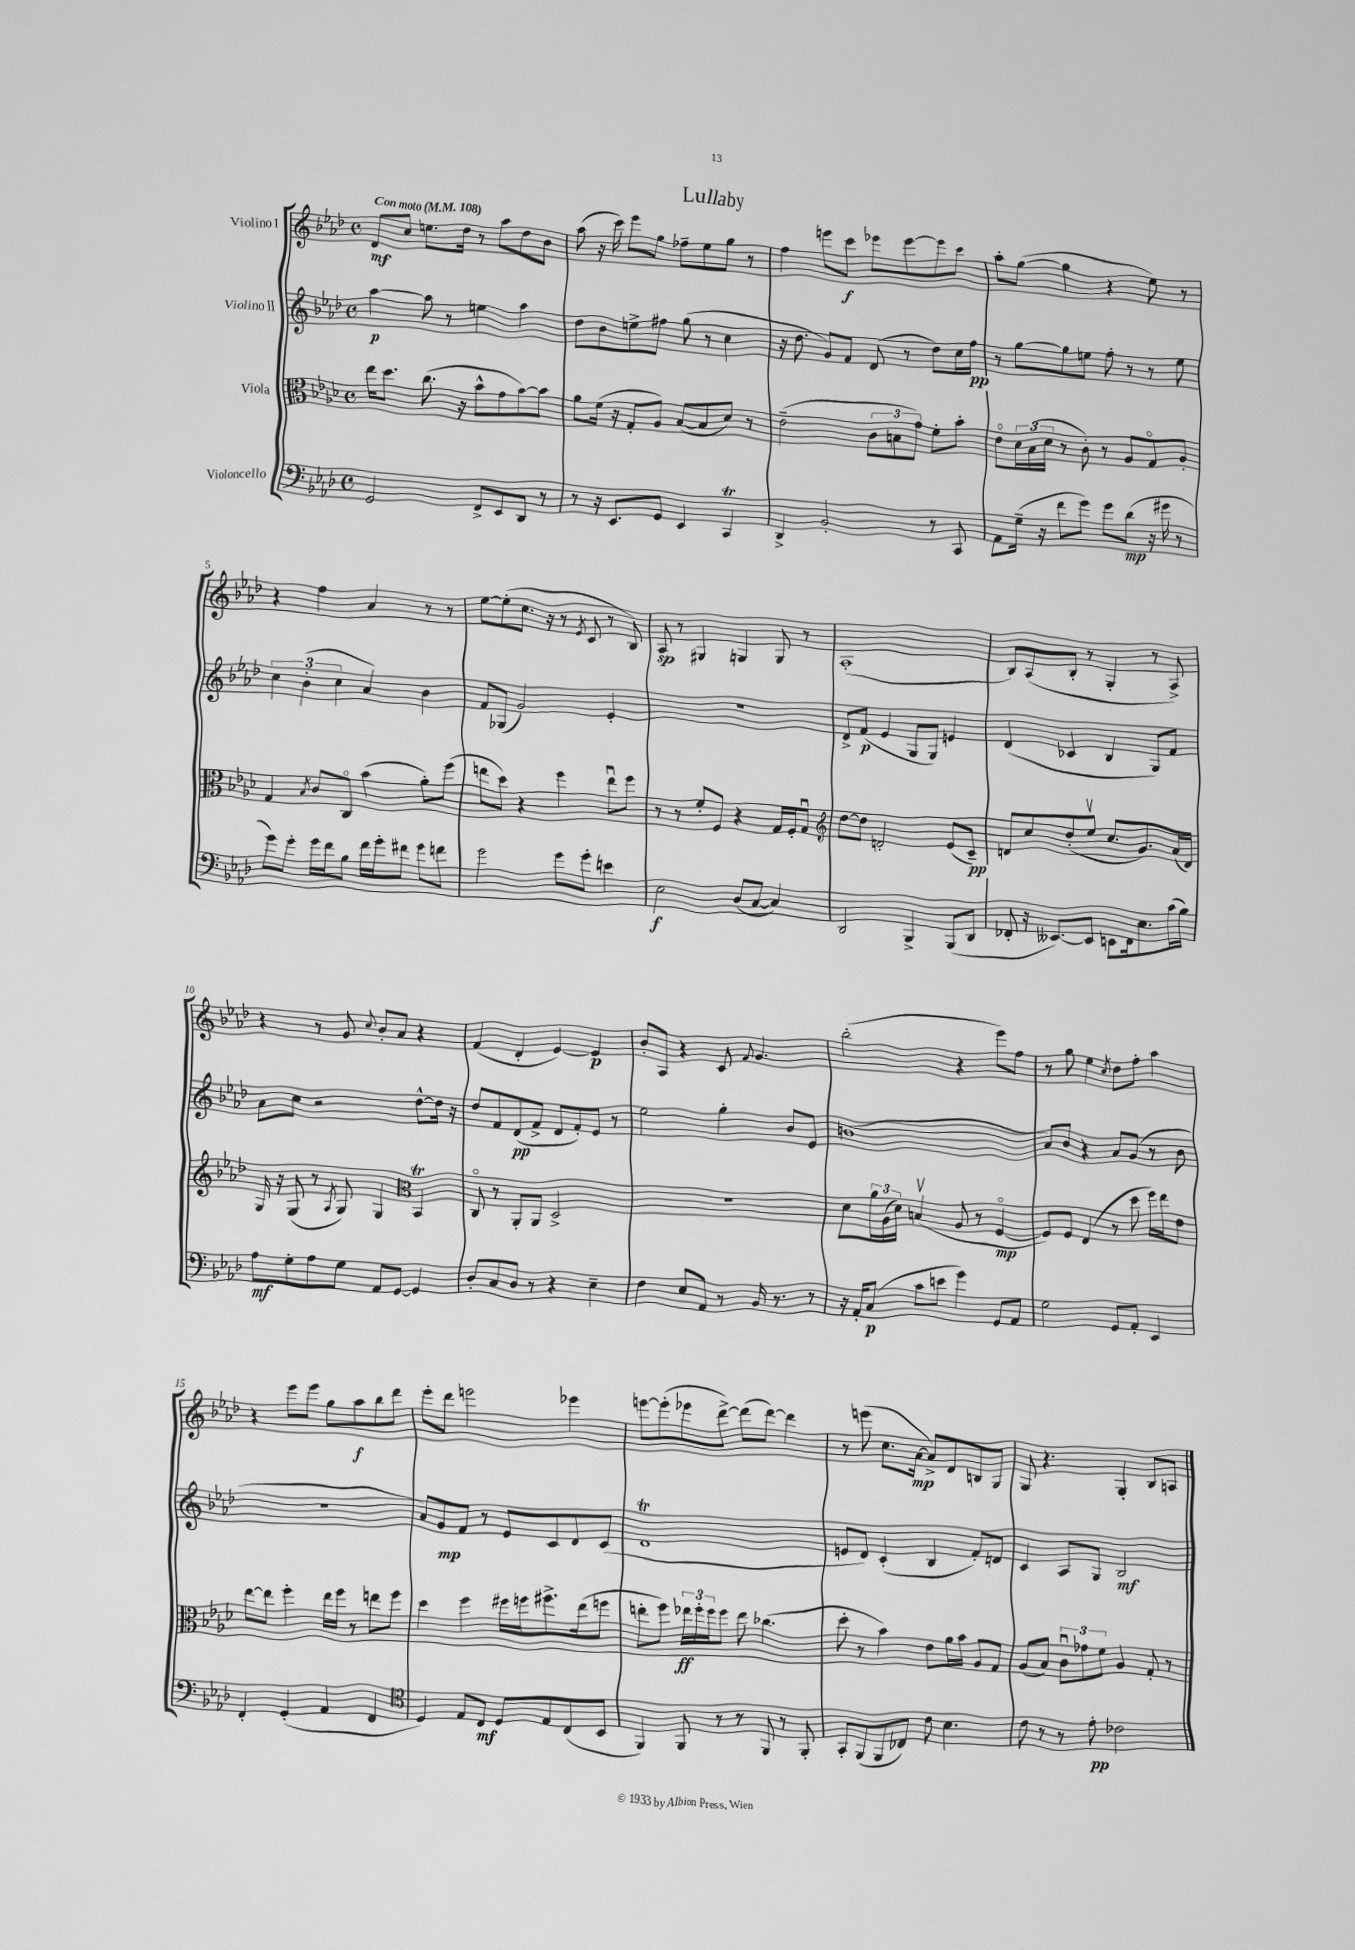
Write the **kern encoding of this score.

**kern	**dynam	**kern	**dynam	**kern	**dynam	**kern	**dynam
*part4	*part4	*part3	*part3	*part2	*part2	*part1	*part1
*staff4	*staff4	*staff3	*staff3	*staff2	*staff2	*staff1	*staff1
*I"Violoncello	*	*I"Viola	*	*I"Violino II	*	*I"Violino I	*
*clefF4	*	*clefC3	*	*clefG2	*	*clefG2	*
*k[b-e-a-d-]	*	*k[b-e-a-d-]	*	*k[b-e-a-d-]	*	*k[b-e-a-d-]	*
*M4/4	*	*M4/4	*	*M4/4	*	*M4/4	*
*met(c)	*	*met(c)	*	*met(c)	*	*met(c)	*
*MM108	*	*MM108	*	*MM108	*	*MM108	*
=1	=1	=1	=1	=1	=1	=1	=1
!	!	!	!	!	!	!LO:TX:a:B:t=Con moto	!
2GG/	.	16ee-\KL	.	[4aa-\	p	8d-/L	mf
.	.	8.dd-\J	.	.	.	.	.
.	.	.	.	.	.	8cc/J	.
.	.	(8.cc\	.	8aa-\]	.	8.een\L	.
.	.	.	.	8r	.	.	.
.	.	16r	.	.	.	16dd-\Jk	.
8FF^/L	.	8b-^^\L	.	4een\	.	8r	.
8EE-/	.	8g\	.	.	.	8aa-\L	.
8DD-/J	.	[8b-\)	.	4aa-\	.	8dd-\	.
8r	.	8b-\J]	.	.	.	8b-\J	.
=2	=2	=2	=2	=2	=2	=2	=2
8r	.	8a-\L	.	8dd-\L	.	(8aa-\	.
16r	.	(16f\Jk	.	8b-\	.	16r	.
8.EE-/L	.	16r	.	.	.	16ccc\)	.
.	.	8G'/L	.	8een^\	.	8eee-\L	.
8GG/J	.	8A-/J)	.	8ff#X\J	.	8gg\J	.
4EE-/	.	([8B-/L	.	(8gg\	.	8ff-X~\L	.
.	.	8B-/]	.	8r	.	8ee-\	.
4CCt/	.	8d-/J)	.	4cc\	.	8gg\J	.
.	.	8r	.	.	.	8r	.
=3	=3	=3	=3	=3	=3	=3	=3
4DD-^/	.	(2e-~\	.	16r	.	4ff\	.
.	.	.	.	8.dd-\	.	.	.
2BB-'/	.	.	.	8g/L)	.	8eeen\L	.
.	.	.	.	8f/J	.	8ccc\J	f
.	.	12c\L	.	(8d-/	.	8eee-X\L	.
.	.	12Bn\	.	.	.	.	.
.	.	.	.	8r	.	[8eee-\	.
.	.	12g\J)	.	.	.	.	.
8r	.	8f'\L	.	8dd-\L)	.	8eee-\]	.
8CC/	.	8b-'\J	.	16cc\L	.	8ccc\J	.
.	.	.	.	16ff\JJ	pp	.	.
=4	=4	=4	=4	=4	=4	=4	=4
8AA-\L	.	8e-\L	.	8r	.	8aa-'\L	.
(16G~\Jk	.	24d-\L	.	[8gg\L	.	([8gg\J	.
.	.	(24B-\	.	.	.	.	.
16r	.	.	.	.	.	.	.
.	.	24d-\JJ	.	.	.	.	.
8f\L	.	8r	.	8gg\]	.	4gg\]	.
8g\J)	.	8c'\)	.	8een\J	.	.	.
8g\L	.	8r	.	8ff'\	.	4r	.
(8d-\J	mp	8A-/L	.	8r	.	.	.
16r	.	8G/	.	8r	.	8ee-\)	.
16g#X\	.	.	.	.	.	.	.
8r	.	8A-'/J	.	8ee\	.	8r	.
!!LO:LB:g=z
=5	=5	=5	=5	=5	=5	=5	=5
8g\L)	.	4G/	.	6cc\	.	4r	.
8g'\J	.	.	.	.	.	.	.
.	.	.	.	(6b-'\	.	.	.
.	.	8qB-/	.	.	.	.	.
16g\LL	.	8c/L	.	.	.	4ff\	.
16f\J	.	.	.	.	.	.	.
.	.	.	.	6cc\	.	.	.
8B-\J	.	8C/J	.	.	.	.	.
16f\LL	.	(4b-\	.	4a-/)	.	4a-/	.
16g'\J	.	.	.	.	.	.	.
8f#X\J	.	.	.	.	.	.	.
8g\L	.	8a-'\L)	.	4b-\	.	8r	.
8fn\J	.	(8ff\J	.	.	.	8r	.
=6	=6	=6	=6	=6	=6	=6	=6
2g\	.	8een\L	.	8f/L	.	[8ee-\L	.
.	.	8dd-\J)	.	(8G-X/J	.	(8ee-'\]	.
.	.	4r	.	2g/)	.	8.cc\J	.
.	.	.	.	.	.	16r	.
8g\L	.	4ff\	.	.	.	8r	.
.	.	.	.	.	.	8qe-/	.
8g'\J	.	.	.	.	.	8c/	.
4en\	.	8eeu\L	.	4e-'/	.	8r	.
.	.	8ff\J	.	.	.	8B-/)	.
=7	=7	=7	=7	=7	=7	=7	=7
2E-\	f	8r	.	1r	.	8A-/	sp
.	.	8r	.	.	.	8r	.
.	.	8f'/L	.	.	.	4G#X/	.
.	.	8F/J	.	.	.	.	.
(8D-/L	.	4r	.	.	.	4Gn/	.
[8C/J	.	.	.	.	.	.	.
4C/])	.	16G/LL	.	.	.	8G/	.
.	.	16F'/J	.	.	.	.	.
.	.	8Gu/J	.	.	.	8r	.
=8	=8	=8	=8	=8	=8	=8	=8
*	*	*clefG2	*	*	*	*	*
2DD-/	.	[8dd-\L	.	8d-^/L	.	(1A-'	.
.	.	8dd-\J]	.	(8f/J	p	.	.
.	.	2dn'/	.	4e-/	.	.	.
4BBB-^/	.	.	.	8G/L	.	.	.
.	.	.	.	8G/J)	.	.	.
(8BBB-/L	.	(8e-/L	.	4en/	.	.	.
8DD-/J	.	8c~/J)	pp	.	.	.	.
=9	=9	=9	=9	=9	=9	=9	=9
8FF-X'/	.	8dn/L	.	(4d-/	.	8B-/L)	.
16r	.	8cc/	.	.	.	(8A-/	.
[8.EE--X/L)	.	.	.	.	.	.	.
.	.	(8dd-'/	.	4c-X/	.	8B-'/J	.
8EE--/J]	.	8ee-v/J	.	.	.	8r	.
8EEn\L	.	8.cc/L	.	4B-/	.	4G'/	.
16FF-\k	.	.	.	.	.	.	.
8.E-\	.	8.g/)	.	.	.	.	.
.	.	.	.	8G/L)	.	8r	.
(16c\L	.	(16a-/L	.	8f/J	.	8A-^/)	.
16B-\JJ)	.	16d/JJ)	.	.	.	.	.
!!LO:LB:g=z
=10	=10	=10	=10	=10	=10	=10	=10
8A-\L	mf	16G/	.	8a-\L	.	4r	.
.	.	16r	.	.	.	.	.
8G'\	.	(8G/	.	8cc\J	.	.	.
8A-\	.	8r	.	2r	.	8r	.
.	.	8qA-/	.	.	.	.	.
8G\J	.	8G/)	.	.	.	8g/	.
.	.	.	.	.	.	8qqcc/	.
8AA-/L	.	4G/	.	.	.	8b-'/L	.
[8GG/J	.	.	.	.	.	8a-/J	.
*	*	*clefC3	*	*	*	*	*
4GG/]	.	4BB-T/	.	[8dd-^^\L	.	4r	.
.	.	.	.	16dd-\Jk]	.	.	.
.	.	.	.	16r	.	.	.
=11	=11	=11	=11	=11	=11	=11	=11
8D-'/L	.	8C/	.	8dd-/L	.	(4f/	.
8C/	.	8r	.	8f/	.	.	.
8D-/J	.	8AA-'/L	.	(8d-/	pp	4d-'/	.
8r	.	8AA-/J	.	8f^/J	.	.	.
4r	.	2D-^/	.	8d-/L	.	[4e-/)	.
.	.	.	.	8f'/)	.	.	.
4E-~\	.	.	.	8e-/J	.	4e-/]	p
.	.	.	.	8r	.	.	.
=12	=12	=12	=12	=12	=12	=12	=12
4F\	.	1r	.	2ee-\	.	8b-'/L	.
.	.	.	.	.	.	8A-/J	.
8E-/L	.	.	.	.	.	4r	.
8AA-/J	.	.	.	.	.	.	.
8r	.	.	.	4gg'\	.	8c/	.
.	.	.	.	.	.	8qqf/	.
16BB-/	.	.	.	.	.	4.g/	.
8.r	.	.	.	.	.	.	.
.	.	.	.	8b-/L	.	.	.
8r	.	.	.	8e-/J	.	.	.
=13	=13	=13	=13	=13	=13	=13	=13
16r	.	8d-\L	.	(1bn	.	(2bb-'\	.
16AA-'/KL	.	.	.	.	.	.	.
(8C/J	p	24a-\L	.	.	.	.	.
.	.	(24A-\	.	.	.	.	.
.	.	24d-\JJ)	.	.	.	.	.
8c\L	.	(4Bnv/	.	.	.	.	.
8en\J	.	.	.	.	.	.	.
4g\)	.	8A-/	.	.	.	4r	.
.	.	8r	.	.	.	.	.
8GG/L	.	[4F/	mp	.	.	8eee-\L)	.
8AA-/J	.	.	.	.	.	8ff\J	.
=14	=14	=14	=14	=14	=14	=14	=14
2G\	.	8F/L])	.	8a-/L)	.	8r	.
.	.	8F/J	.	8b-/J	.	8gg\	.
.	.	(4E-/	.	4r	.	4ee-\	.
.	.	.	.	.	.	8qcc/	.
8GG/L	.	8r	.	8a-/L	.	8dd-\L	.
8AA-'/J	.	8dd-\	.	(8g/J	.	8ff'\J	.
4EE-/	.	16ff\LL)	.	8r	.	4aa-\	.
.	.	16ee-\J	.	.	.	.	.
.	.	8e-\J	.	8b-\	.	.	.
!!LO:LB:g=z
=15	=15	=15	=15	=15	=15	=15	=15
4FF'/	.	[8ee-\L	.	1r	.	4r	.
.	.	8ee-\J]	.	.	.	.	.
(4GG'/	.	4ff'\	.	.	.	8eee-\L	.
.	.	.	.	.	.	8eee-\J	.
4AA-/	.	16ee-\LL	.	.	.	8gg\L	.
.	.	16ff\JJ	.	.	.	.	.
.	.	8r	.	.	.	8aa-\	f
4FF/	.	8een\L	.	.	.	8bb-\	.
.	.	8ff\J	.	.	.	8ddd-\J	.
=16	=16	=16	=16	=16	=16	=16	=16
*clefC4	*	*	*	*	*	*	*
4D-/)	.	4dd-\	.	8a-/L)	.	8eee-'\L	.
.	.	.	.	8g/	mp	8ddd-\J	.
8E-/L	.	4ff\	.	8f/J	.	2eeen\	.
8C/J	mf	.	.	8r	.	.	.
8D-/L	.	16ff#X\LL	.	8e-/L	.	.	.
.	.	16ffn\J	.	.	.	.	.
8E-/	.	8.ff#X^\	.	8c/	.	.	.
(8C/	.	.	.	8d-/	.	4eee-X\	.
.	.	(16ee-\k	.	.	.	.	.
8BB-/J	.	8ffn\J	.	(8c/J	.	.	.
=17	=17	=17	=17	=17	=17	=17	=17
4FF/)	.	8een'\L	.	1d-T	.	[8eeen\L	.
.	.	8ff\J)	.	.	.	(8eee'\]	.
8FF/	.	24ee-X\LL	ff	.	.	8eee-X\	.
.	.	24ff'\	.	.	.	.	.
.	.	24ff\J	.	.	.	.	.
8r	.	8ff\J	.	.	.	[8ddd-^\J)	.
8r	.	8ee-\	.	.	.	(8ddd-\L]	.
8FF/	.	(4.cc-X\	.	.	.	[8ddd-\J)	.
8r	.	.	.	.	.	4ddd-\]	.
8FF'/	.	.	.	.	.	.	.
=18	=18	=18	=18	=18	=18	=18	=18
8GG'/L	.	8dd-'\	.	8en/L	.	8r	.
(8FF/	.	8r	.	8d-/J)	.	(8eeen\	.
8FF/	.	4b-\)	.	(4c'/	.	8.cc\L	.
8C-X/J)	.	.	.	.	.	.	.
.	.	.	.	.	.	[16a-\Jk	mp
8c\	.	8e-\L	.	4B-/	.	8a-^/L])	.
4.B-\	.	16a-\L	.	.	.	8d-/	.
.	.	16b-\JJ	.	.	.	.	.
.	.	8A-/L	.	8f'/L)	.	8Bn/	.
.	.	8G/J	.	8dn/J	.	8G/J	.
=19	=19	=19	=19	=19	=19	=19	=19
8c\	.	(8A-/L	.	4c/	.	8G/	.
8r	.	8B-/J)	.	.	.	4.r	.
8r	.	12cu\L	.	8A-/L	.	.	.
.	.	12g-X\	.	.	.	.	.
8e-'\	pp	.	.	8G/J	.	.	.
.	.	12f\J	.	.	.	.	.
2c-X\	.	4A-/	.	2B-/	mf	4G'/	.
.	.	8G'/	.	.	.	8B-/L	.
.	.	8r	.	.	.	8An/J	.
==	==	==	==	==	==	==	==
*-	*-	*-	*-	*-	*-	*-	*-
